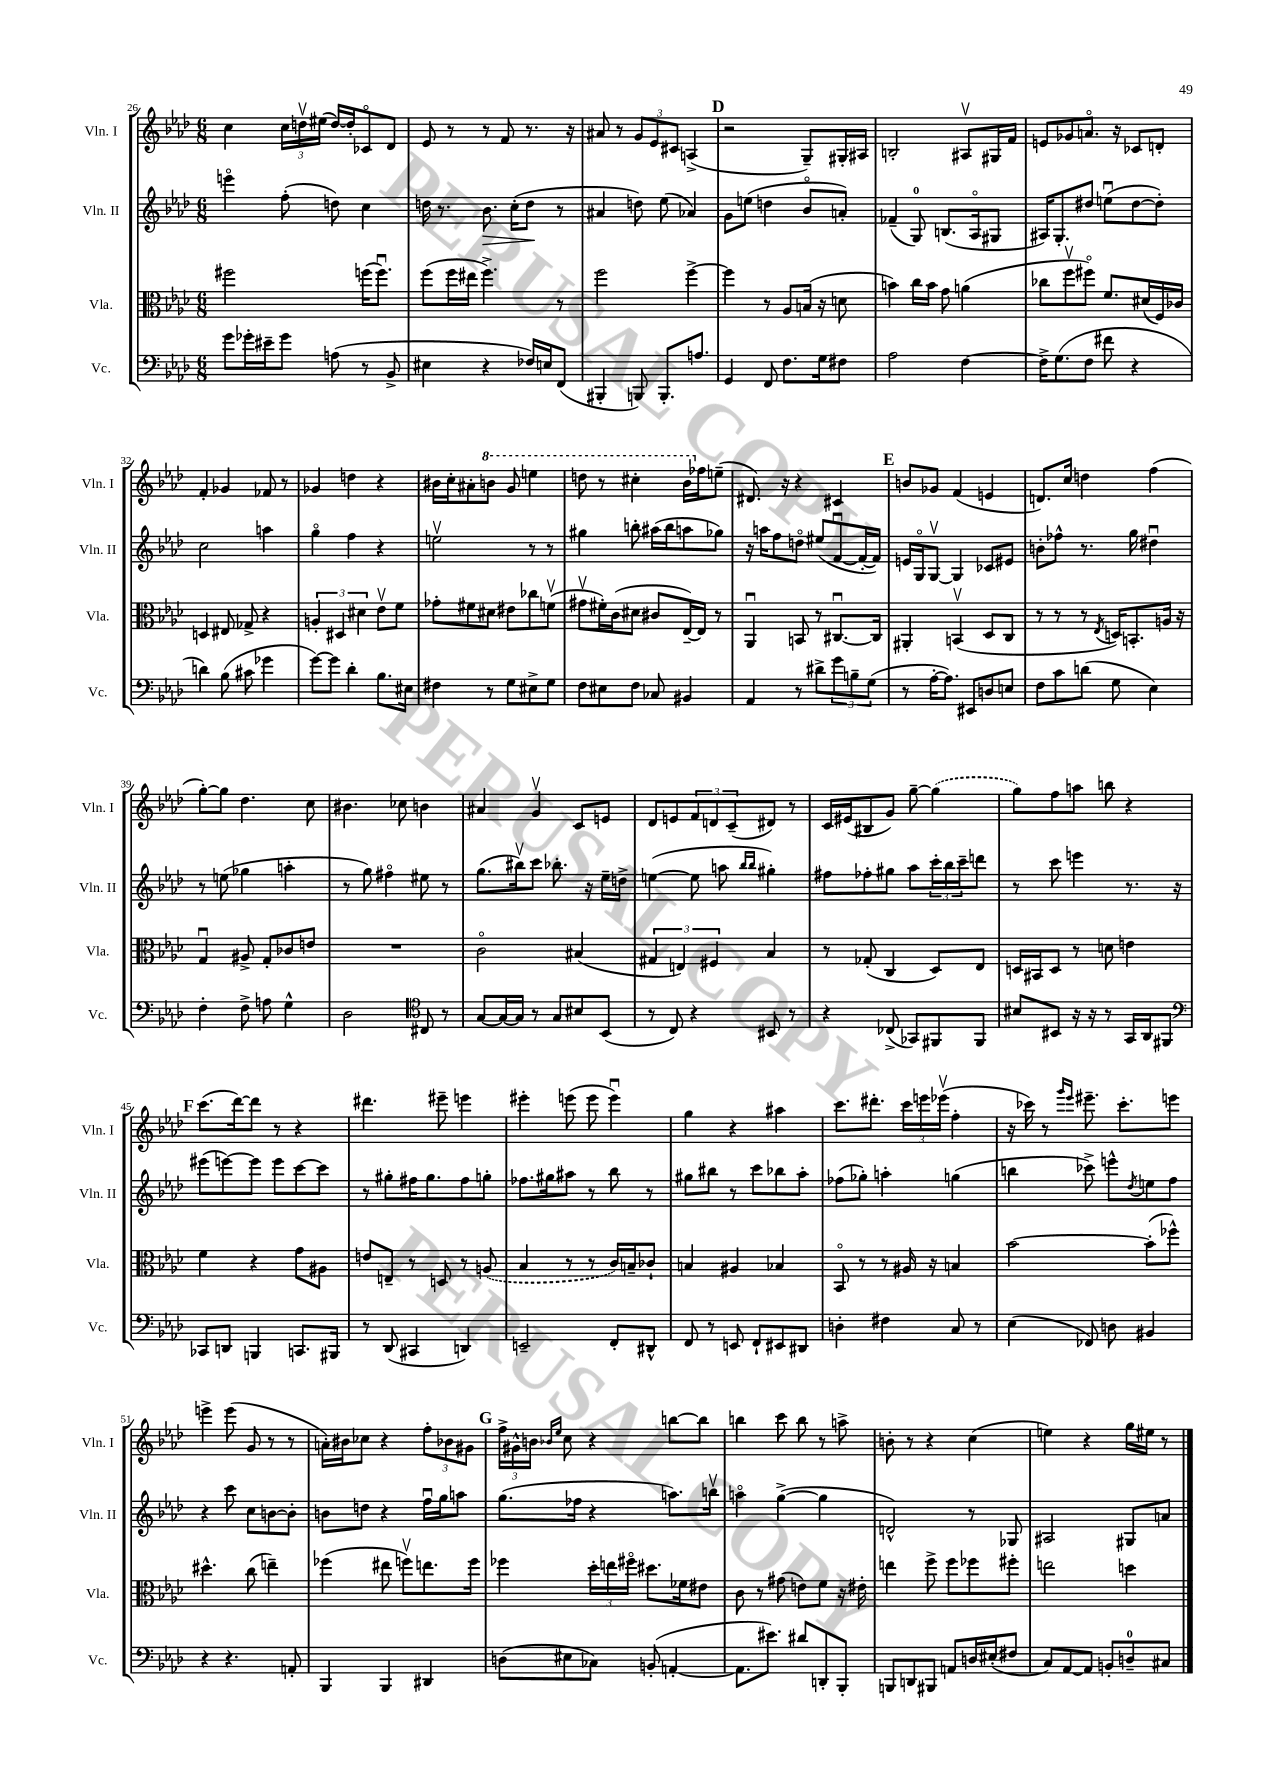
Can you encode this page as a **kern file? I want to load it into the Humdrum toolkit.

**kern	**kern	**kern	**kern
*staff4	*staff3	*staff2	*staff1
*clefF4	*clefC3	*clefG2	*clefG2
*k[b-e-a-d-]	*k[b-e-a-d-]	*k[b-e-a-d-]	*k[b-e-a-d-]
*M6/8	*M6/8	*M6/8	*M6/8
8g\L	2ff#\	4eeeo\	4cc\
16g-'\L	.	.	.
16e#~\J	.	.	.
8g-\J	.	(8ff'\	24cc\LL
.	.	.	24ddv\
.	.	.	(24ee#\JJ
(8A\	.	8dd\)	[16dd/LL)
.	.	.	16dd'/]J
8r	(16ff\LK	4cc\	8c-o/
.	8.ffu\J)	.	.
8BB-^/	.	.	8d-/J
=	=	=	=
4E#\	(8ff\L	16dd\	8e-/
.	.	8.r	.
.	16ff\L	.	8r
.	16ee#\JJ	.	.
4r	4.ff^\)	8.b-\	8r
.	.	.	8f/
.	.	(16cc'\LK	.
16F-/LL)	.	8dd\J	8.r
16E/J	.	.	.
(8FF/J	8r	8r	.
.	.	.	16r
=	=	=	=
4BBB#'/	2ff\	4a#/	8a#/
.	.	.	8r
8BBB/)	.	8dd\)	12g/L
.	.	.	12e-/
8.BBB'/L	.	(8ee-\	.
.	.	.	12c#/J
.	[4ff^\	4a-/)	(4A^/
8.A/J	.	.	.
=	=	=	=
4GG/	4ff\]	8g\L	2r
.	.	(8ee\J	.
8FF/	8r	4dd\	.
8.F\L	8A-/L	.	.
.	(16B/Jk	8b-o/L	8G~/L)
16G\k	16r	.	.
8F#\J	8d\	8a'/J)	16G#'/L
.	.	.	16A#/JJ
=	=	=	=
2A-\	4b\)	(4f-~/	2B'/
.	16cc\LL	8G/)	.
.	16b\JJ	.	.
.	8g\	(8.B/L	.
[4F\	(4a\	.	8A#v/L
.	.	16A-o/k	.
.	.	8G#/J	16G#/L
.	.	.	16f/JJ
=	=	=	=
16F^\]LK	8cc-\L	16A#/LK)	8e/L
(8.G\	.	8.G'/	.
.	8ffv\	.	8g-/
8F\J	8ff#o\J)	8dd#/J	8.ao/J
8f#\	8.f/L	(8eeu\L	.
.	.	.	16r
4r	.	[8dd#\	8c-/L
.	(16d#/L	.	.
.	16F/)	8dd#'\]J)	8d'/J
.	16c-/JJ	.	.
=	=	=	=
4d\)	4D/	2cc\	4f'/
(8B-\	8E#/	.	4g-/
8c#\	8G-^/	.	.
4g-\	4r	4aa\	8f-/
.	.	.	8r
=	=	=	=
[8g\L)	6A'/	4ggo\	4g-/
8g\]J	.	.	.
.	6D#/	.	.
4d-'\	.	4ff\	4dd\
.	6d#\	.	.
8.B-\L	8e-v\L	4r	4r
.	8f\J	.	.
16E#\Jk	.	.	.
=	=	=	=
4F#\	8g-'\L	2eev\	16b#\LL
.	.	.	16cc'\J
.	8f#\	.	8a#'\
8r	8d#\J	.	8bb\J
8G\L	8e#\L	.	8gg/
8E#^\	8cc-\	8r	4eee\
8G\J	(8fv\J	8r	.
=	=	=	=
8F\L	8g#v\L	4gg#\	8ddd\
8E#\	16f#'\L)	.	8r
.	(16c\J	.	.
8F\J	8d#\J	8bb'\	4ccc#'\
8C-/	8c#/L	(16aa#\LL	.
.	.	16bb\J	.
4BB#/	[16E-~/L)	8aa\	16bb-\LL
.	16E-/]JJ	.	16ff-\J
.	8r	8gg-\J)	(8ee~\J
=	=	=	=
4AA-/	4AA-u/	16r	8.d#/)
.	.	16aa\LK	.
.	.	8ff\	.
.	.	.	16r
8r	8BB/	8ddo\J	4r
8d#^\L	8r	(8ee#/L	.
12g\	[8.C#u/L	[8fu/	4c#/
12B~\	.	.	.
.	.	16f'/_L	.
(12G\J	.	.	.
.	16C#/]Jk	16f/]JJ)	.
=	=	=	=
8r	4AA#'/	16e/LL	8b/L
.	.	16Go/J	.
[16A-'\LK	.	[8Gv/J	8g-/J
8.A-\]J)	.	.	.
.	(4BBv/	4G/]	(4f/
8EE#/L	.	.	.
8D/	8D-/L	8c-/L	4e/
8E/J	8C/J	8e#/J	.
=	=	=	=
8F\L	8r	8b'\L	8.d/L)
8c\	8r	8ff-^^\J	.
.	.	.	16cc/Jk
(8d\J	8r	8.r	4dd\
.	8qE-/	.	.
8G\	16D/LK)	.	.
.	8.BB'/	16gg\	.
4E-\)	.	4dd#u\	(4ff\
.	16A/Jk	.	.
.	16r	.	.
=	=	=	=
4F'\	4Gu/	8r	[8gg'\L)
.	.	(8ee\	8gg\]J
8F^\	8A#^/	4gg-\	4.dd-\
8A\	8G'/L	.	.
4G^^\	8c-/	4aa'\	.
.	8e/J	.	8cc\
=	=	=	=
2D-\	2.r	8r	4.b#\
.	.	8gg\)	.
.	.	4ff#o\	.
.	.	.	8cc-\
*clefC4	*	*	*
8C#/	.	8ee#\	4b\
8r	.	8r	.
=	=	=	=
[8G/L	2co\	(8.gg\L	4a#/
16G/_L	.	.	.
16G/]JJ	.	16bb#v\k)	.
8r	.	8ccc\J	4gv/
8G/L	.	8.bb-'\	.
8B#/	(4B#/	.	8c/L
.	.	16r	.
(8BB-/J	.	16ee-~\LL	8e/J
.	.	16dd^\JJ	.
=	=	=	=
8r	6G#/	([4ee\	8d-/L
8C/)	.	.	8e/
.	6E/)	.	.
4r	.	8ee\]	12f/
.	6F#/	.	12d/
.	.	8aa\	.
.	.	.	(12c~/
.	.	16qqbb-/LL	.
.	.	16qqbb-/JJ	.
8BB#/	4B-/	4gg#'\)	8d#/J)
8r	.	.	8r
=	=	=	=
4r	8r	8ff#\L	16c/LL
.	.	.	(16e#/J
.	(8G-'/	8ff-'\	8B#/
(8C-^/	4C/	8gg#\J	8g/J)
8GG-/L)	.	8aa-\L	[8gg~\
8FF#/	8D-/L)	24ccc'\L	(4gg\]
.	.	24bb-\	.
.	.	24ccc~\J	.
8FF#/J	8E-/J	8ddd\J	.
=	=	=	=
8B#/L	16D/LL	8r	8gg\L)
.	16BB#/J	.	.
8BB#/J	8D/J	8ccc\	8ff\
16r	8r	4eee\	8aa\J
16r	.	.	.
8r	8d\	.	8bb\
16GG/LL	4e\	8.r	4r
16AA-/J	.	.	.
8FF#/J	.	.	.
.	.	16r	.
=	=	=	=
*clefF4	*	*	*
8CC-/L	4f\	(8eee#\L	(8.ccc\L
8DD/J	.	[8eee\)	.
.	.	.	[16ddd-\k)
4BBB/	4r	8eee\]J	8ddd-\]J
.	.	8eee\L	8r
8.CC/L	8g\L	[8ccc\	4r
.	8A#\J	8ccc\]J	.
16BBB#/Jk	.	.	.
=	=	=	=
8r	8e/L	8r	4.ddd#\
(8DD-/	8E~/J	8gg#'\L	.
4CC#/	8r	16ff#\K	.
.	.	8.gg#\	.
.	8D/	.	8eee#~\
4DD/)	8r	8ff#\	4eee\
.	(8A/	8gg'\J	.
=	=	=	=
2EE~/	4B-/	8.ff-\L	4eee#'\
.	.	16gg#\k	.
.	8r	8aa#\J	(8eee\
.	8r	8r	8eee\
8FF'/L	16c/LL)	8bb-\	4eeeu\)
.	16B~/J	.	.
8DD#^^/J	8c-`/J	8r	.
=	=	=	=
8FF/	4B/	8gg#\L	4gg\
8r	.	8bb#\J	.
8EE/	4A#/	8r	4r
8FF`/L	.	8ccc\L	.
8EE#/	4B-/	8bb-\	4aa#\
8DD#/J	.	8aa-'\J	.
=	=	=	=
4D'\	8BB-o/	(8ff-\L	8.ccc\L
.	8r	8gg-'\J)	.
.	.	.	8.ddd#'\J
4F#\	8r	4aa'\	.
.	16A#/	.	24ccc\LL
.	.	.	24eee\
.	16r	.	.
.	.	.	(24eee-v\JJ
8C/	4B/	(4gg\	4ff'\
8r	.	.	.
=	=	=	=
(4E-\	[2b-\	4bb\	16r
.	.	.	16ccc-\)
.	.	.	8r
.	.	.	16qqggg/LL
.	.	.	16qqeee-/JJ
8FF-/)	.	8ccc-^\)	8.eee#~\
8D\	.	8eee^^\L	.
.	.	.	8.ccc-'\L
.	.	8qdd-/	.
4BB#/	(8b-'\]L	8ee\	.
.	8ff-^^\J)	8ff\J	8eee\J
=	=	=	=
4r	4.dd#^^\	4r	4eee^\
4.r	.	8ccc\	(8eee\
.	(8cc\	8cc\L	8g/
.	4ee~\)	[8b\	8r
8AA'/	.	8b'\]J	8r
=	=	=	=
4BBB-/	(4ff-\	8b\L	16a'\LL)
.	.	.	16b#\J
.	.	8dd\J	8cc-\J
4BBB-/	8ee#\	4r	4r
.	8ffv\L)	.	.
4DD#/	8.ee\	16ffu\LL	12ff'\L
.	.	16gg\J	.
.	.	.	12b-\
.	.	8aa\J	.
.	.	.	12g#\J
.	16ff\Jk	.	.
=	=	=	=
(8D\L	4ff-\	(8.gg\L	24ff^\LL
.	.	.	24g#^^\
.	.	.	24b\JJ
.	.	.	16qqb-/LL
.	.	.	16qqee-/JJ
8E#\	.	.	8cc\
.	.	16ff-\Jk	.
8C-\J)	24dd-'\LL	4r	4r
.	24ee\	.	.
.	24ff#o\JJ	.	.
(8BB'/	8.dd#\L	.	.
[4AA'/	.	8.aa\L)	[8bb\L
.	16f-\k	.	.
.	8e#\J	.	8bb\]J
.	.	16bbv\Jk	.
=	=	=	=
8.AA\]L	8c\	4aao\	4bb\
.	8r	.	.
8.e#\J)	.	.	.
.	(8g#\	([4gg^\	8ccc\
8d#/L	8e\L)	.	8bb\
8DD'/	8f\J	4gg\]	8r
8BBB-'/J	16r	.	8aa^\
.	16e#'\	.	.
=	=	=	=
8BBB/L	4ee\	2d^^/)	8b'\
8DD/	.	.	8r
8BBB#/J	8ff^\	.	4r
8AA/L	8ff\L	.	.
16D/L	8ff-\	8r	(4cc\
(16E#'/J	.	.	.
8F#/J	8ff#'\J	8G-/	.
=	=	=	=
8C/L)	2ee\	2A#/	4ee\)
[8AA-/	.	.	.
8AA-/]J	.	.	4r
8BB'/L	.	.	.
8D~/	4dd\	8G#/L	16gg\LL
.	.	.	16ee#\JJ
8C#/J	.	8a/J	8r
==	==	==	==
*-	*-	*-	*-
